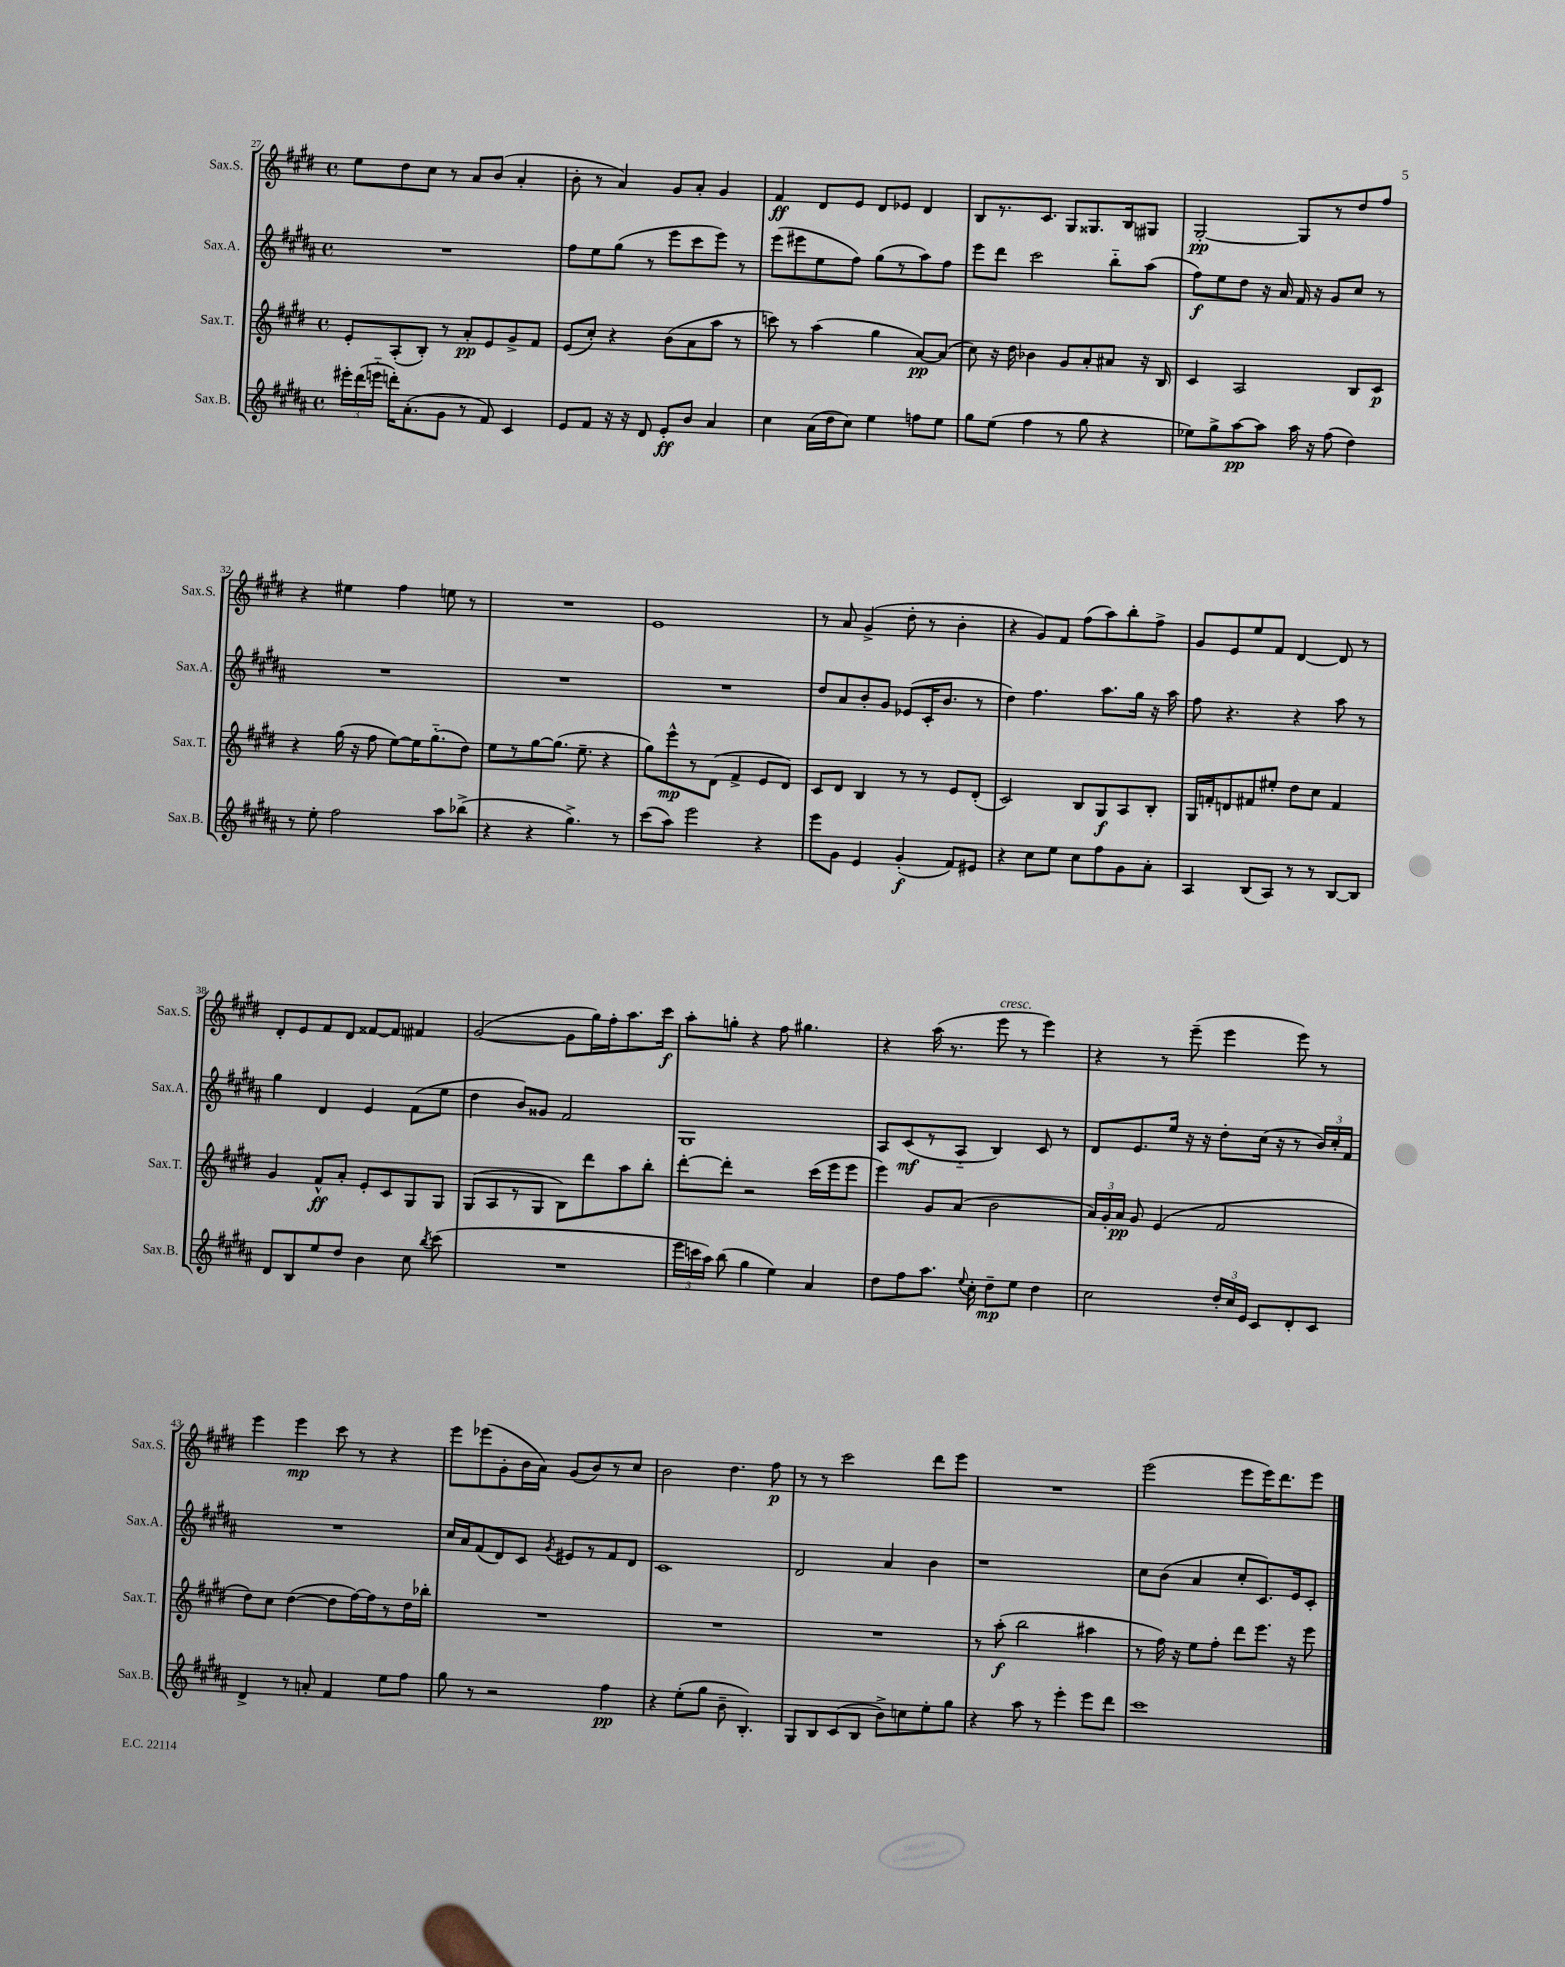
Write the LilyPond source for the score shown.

<<
\new StaffGroup <<
\new Staff = "s0" \with { instrumentName = "Sax.S." shortInstrumentName = "Sax.S." } {
    \clef treble \key e \major \defaultTimeSignature \time 4/4
    \autoBeamOff e''8[ dis''8 cis''8] r8 a'8[ b'8]( a'4-. |
    b'8-. r8 a'4) gis'8[ a'8]-. gis'4 |
    fis'4\ff dis'8[ e'8] dis'8[ ees'8] dis'4 |
    b8[ r8. cis'8.] gis8[ gisis8. b16 gis8] |
    gis2~-.\pp gis8[ r8 dis''8 fis''8] |
    r4 eis''4 fis''4 e''8 r8 |
    R1 |
    e'1 |
    r8 a'8 gis'4->( dis''8-. r8 b'4-. |
    r4 gis'8[) fis'8] fis''8[( a''8) b''8-. fis''8]-> |
    gis'8[ e'8 e''8 fis'8] dis'4~ dis'8 r8 |
    dis'8[-. e'8 fis'8 dis'8] fisis'8[~ fisis'8] fis'4 |
    gis'2~( gis'8[ gis''16) fis''16-. a''8. cis'''16]\f |
    a''8[-. g''8]-. r4 fis''8 gis''4. |
    r4 a''16( r8. e'''8^\markup { \italic "cresc." } r8 e'''4) |
    r4 r8 e'''8--( e'''4 e'''8) r8 |
    e'''4 e'''4\mp cis'''8 r8 r4 |
    e'''8[ ees'''8( gis'8-. b'16 a'16]) gis'8[( b'8) r8 cis''8] |
    b'2 dis''4. fis''8\p |
    r8 r8 cis'''2 dis'''8[ e'''8] |
    R1 |
    e'''2( e'''8[ e'''16) dis'''8. e'''8] \bar "|." |
}
\new Staff = "s1" \with { instrumentName = "Sax.A." shortInstrumentName = "Sax.A." } {
    \clef treble \key b \major \defaultTimeSignature \time 4/4
    \autoBeamOff R1 |
    fis''8[ e''8 gis''8]( r8 e'''8[ cis'''8 e'''8]) r8 |
    e'''8[( eis'''8 e''8 fis''8]) gis''8[( r8 ais''8) fis''8] |
    e'''8[ dis'''8] cis'''2 b''8[-_ ais''8]( |
    fis''8[\f) e''8 dis''8] r16 ais'16 fis'16 r16 gis'8[ cis''8] r8 |
    R1 |
    R1 |
    R1 |
    dis''8[ ais'8 b'8-. gis'8] ees'8[( cis'16-. b'8.] r8 |
    dis''4) fis''4. ais''8.[ gis''16] r16 ais''16 |
    fis''8 r4. r4 ais''8 r8 |
    gis''4 dis'4 e'4 fis'8[( e''8] |
    dis''4 b'8[) gisis'8] fis'2 |
    gis1 |
    ais8[ cis'8\mf( r8 ais8]-_ b4) cis'8 r8 |
    dis'8[ e'8. e''16] r16 r16 dis''8[-. cis''16]( r16 r8 \tuplet 3/2 { b'16[) cis''16-. fis'16] } |
    R1 |
    cis''16[ ais'16 fis'8( dis'8) cis'8] \acciaccatura { gis'8 } eis'8[ r8 fis'8 dis'8] |
    cis'1 |
    dis'2 ais'4 b'4 |
    r1 |
    cis''8[ b'8]( ais'4 cis''8[-. cis'8.) e'16 cis'8]-. \bar "|." |
}
\new Staff = "s2" \with { instrumentName = "Sax.T." shortInstrumentName = "Sax.T." } {
    \clef treble \key e \major \defaultTimeSignature \time 4/4
    \autoBeamOff e'8[-. a8-.( b8]-.) r8 a'8[-.\pp e'8 gis'8-> fis'8] |
    e'8[( cis''8]-.) r4 b'8[( a'8 a''8] r8 |
    c'''8) r8 a''4( gis''4 a'8[~\pp) a'8]( |
    cis''8) r16 dis''16 bes'4 gis'8[ a'8-. ais'8] r16 b16 |
    cis'4 a2 b8[ cis'8]\p |
    r4 gis''16( r16 fis''8 e''8[~) e''16 gis''8.-_( dis''8]) |
    e''8[ r8 gis''8~ gis''8.]( e''8.-- r4 |
    gis''8[) e'''8-^\mp r8 dis'8]( fis'4-> e'8[ dis'8]) |
    cis'8[ dis'8] b4 r8 r8 e'8[ dis'8]-.( |
    cis'2) b8[ gis8\f a8 b8]-. |
    gis16[ f'16-. d'8 fis'8 eis''8]-. dis''8[ cis''8] fis'4 |
    gis'4 fis'8[-^\ff a'8]-. e'8[-. cis'8 gis8 gis8] |
    gis8[( a8 r8 gis8] b8[) dis'''8 a''8 b''8]-. |
    dis'''8[~-. dis'''8]-. r2 cis'''16[( e'''16 e'''8] |
    e'''4) gis'8[ a'8]( b'2 |
    \tuplet 3/2 { a'16[) gis'16-. a'16]\pp } gis'8 e'4( fis'2 |
    dis''8[) cis''8] dis''4~( dis''8[ fis''16~) fis''16 r8 dis''16 bes''16]-. |
    R1 |
    R1 |
    R1 |
    r8 a''8-.\f( b''2 ais''4 |
    r8 fis''16) r16 e''8[ fis''8]-. dis'''8[ e'''8.] r16 e'''8 \bar "|." |
}
\new Staff = "s3" \with { instrumentName = "Sax.B." shortInstrumentName = "Sax.B." } {
    \clef treble \key b \major \defaultTimeSignature \time 4/4
    \autoBeamOff \tuplet 3/2 { eis'''16[-. dis'''16( e'''16]-_ } d'''16[-.) ais'8.-.( gis'8] r8 fis'8) cis'4 |
    e'8[ fis'8] r16 r16 dis'8 e'8[-.\ff b'8] ais'4 |
    cis''4 ais'16[( dis''16 cis''8]) e''4 f''8[ e''8] |
    gis''8[ e''8]( fis''4 r8 gis''8 r4 |
    ees''8[) gis''8-> ais''8~\pp ais''8] ais''16 r16 fis''8( dis''4) |
    r8 e''8-. fis''2 ais''8[ bes''8]->( |
    r4 r4 gis''4.->) r8 |
    cis'''8[( ais''8]) e'''2 r4 |
    e'''8[ gis'8] e'4 gis'4-.\f( fis'8[) eis'8] |
    r4 cis''8[ e''8] cis''8[ fis''8 gis'8 ais'8]-. |
    ais4 b8[( ais8]) r8 r8 b8[~ b8] |
    dis'8[ b8 e''8 dis''8] b'4 cis''8 \acciaccatura { b''8 } cis'''8( |
    R1 |
    \tuplet 3/2 { e'''16[ c'''16 ais''16]) } b''8( gis''4 e''4) ais'4 |
    dis''8[ fis''8 ais''8.] \appoggiatura { e''8 } cis''16-. dis''8[--\mp e''8] dis''4 |
    cis''2 \tuplet 3/2 { dis''16[-. cis''16 e'16] } cis'8[ dis'8-. cis'8] |
    dis'4-> r8 a'8-. fis'4 e''8[ fis''8] |
    gis''8 r8 r2 fis''4\pp |
    r4 e''8[-.( gis''8] b'8-- b4.-.) |
    gis8[ b8 cis'8( b8] b'8[->) c''8 e''8-. gis''8] |
    r4 ais''8 r8 e'''4-. e'''8[ dis'''8] |
    cis'''1 \bar "|." |
}
>>
>>
\layout { \context { \Score currentBarNumber = #27 } }
